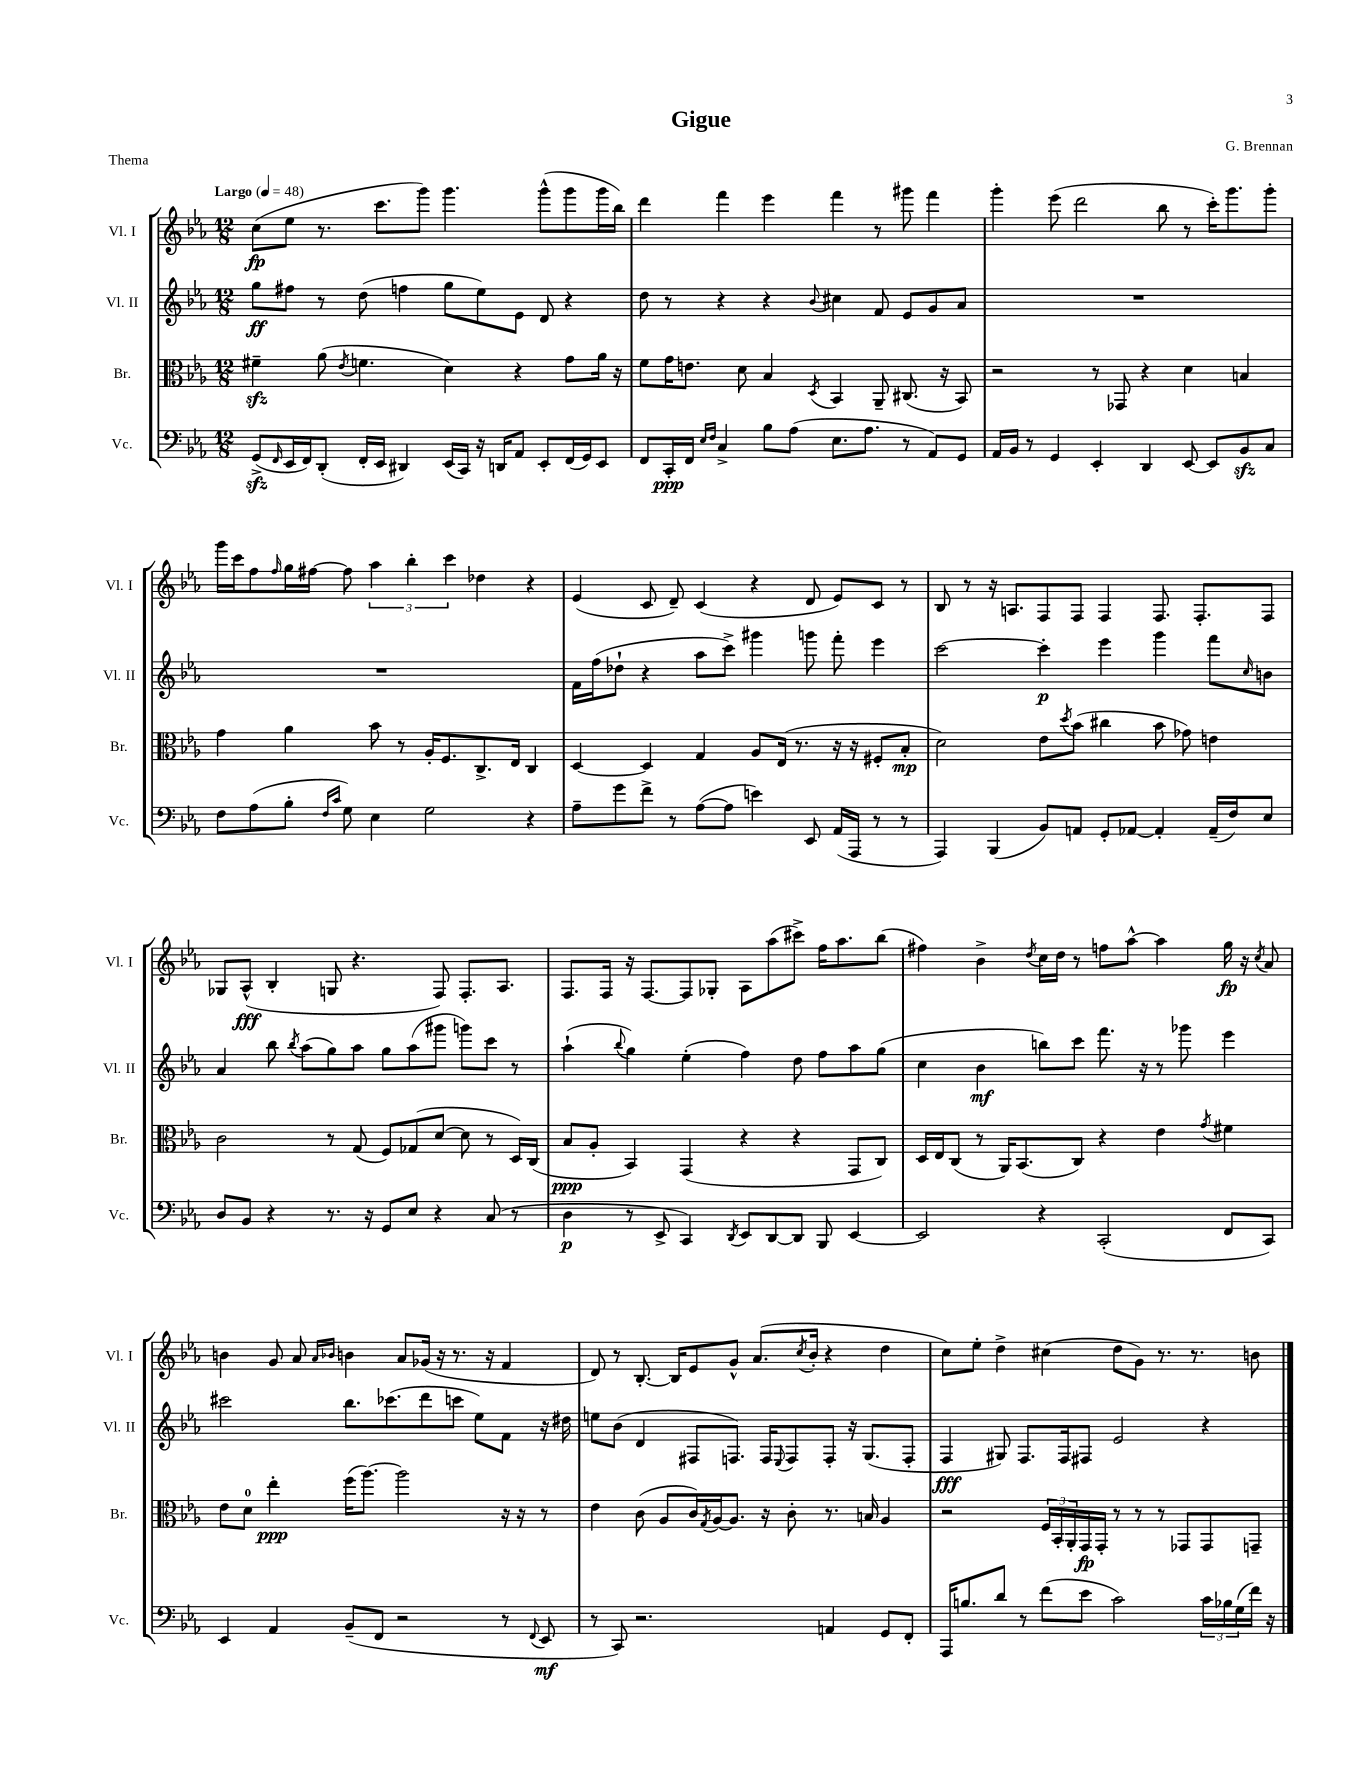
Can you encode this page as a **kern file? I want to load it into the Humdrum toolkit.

**kern	**dynam	**kern	**dynam	**kern	**dynam	**kern	**dynam
*part4	*part4	*part3	*part3	*part2	*part2	*part1	*part1
*staff4	*staff4	*staff3	*staff3	*staff2	*staff2	*staff1	*staff1
*I"Vc.	*	*I"Br.	*	*I"Vl. II	*	*I"Vl. I	*
*I'Vc.	*	*I'Br.	*	*I'Vl. II	*	*I'Vl. I	*
*clefF4	*	*clefC3	*	*clefG2	*	*clefG2	*
*k[b-e-a-]	*	*k[b-e-a-]	*	*k[b-e-a-]	*	*k[b-e-a-]	*
*M12/8	*	*M12/8	*	*M12/8	*	*M12/8	*
*MM48	*	*MM48	*	*MM48	*	*MM48	*
=1	=1	=1	=1	=1	=1	=1	=1
!	!	!	!	!	!	!LO:TX:a:B:t=Largo	!
(8GGzz^/L	.	4f#Xzz~\	.	8gg\L	ff	(8cc\L	fp
16qqFF/	.	.	.	.	.	.	.
16EE-/L	.	.	.	8ff#X\J	.	8ee-\J	.
16FF/J)	.	.	.	.	.	.	.
(8DD'/J	.	(8a-\	.	8r	.	8.r	.
.	.	8qe-/	.	.	.	.	.
16FF'/LL	.	4.fn\	.	(8dd\	.	.	.
16EE-/JJ	.	.	.	.	.	8.ccc\L	.
4DD#X/)	.	.	.	4ffn\	.	.	.
.	.	.	.	.	.	8ggg\J)	.
(16EE-/LL	.	4d\)	.	8gg\L	.	4.ggg\	.
16CC/JJ)	.	.	.	.	.	.	.
16r	.	.	.	8ee-\)	.	.	.
16DDn/KL	.	.	.	.	.	.	.
8AA-/J	.	4r	.	8e-\J	.	.	.
8EE-'/L	.	.	.	8d/	.	(8ggg^^\L	.
(16FF/L	.	8g\L	.	4r	.	8ggg\	.
16GG/J)	.	.	.	.	.	.	.
8EE-/J	.	16a-\Jk	.	.	.	16ggg\L	.
.	.	16r	.	.	.	16bb-\JJ)	.
=2	=2	=2	=2	=2	=2	=2	=2
8FF/L	.	8f\L	.	8dd\	.	4ddd\	.
16CC'/L	ppp	16g\K	.	8r	.	.	.
16FF/JJ	.	8.en\J	.	.	.	.	.
16qqE-/LL	.	.	.	.	.	.	.
16qqF/JJ	.	.	.	.	.	.	.
4C^/	.	.	.	4r	.	4fff\	.
.	.	8d\	.	.	.	.	.
8B-\L	.	4B-/	.	4r	.	4eee-\	.
(8A-\J	.	.	.	.	.	.	.
.	.	8qD/	.	8qqb-/	.	.	.
8.E-\L	.	4BB-/	.	4cc#X\	.	4fff\	.
8.A-\J	.	.	.	.	.	.	.
.	.	8AA-~/	.	8f/	.	8r	.
8r	.	(8.C#X/	.	8e-/L	.	8ggg#X\	.
8AA-/L)	.	.	.	8g/	.	4fff\	.
.	.	16r	.	.	.	.	.
8GG/J	.	8BB-/)	.	8a-/J	.	.	.
=3	=3	=3	=3	=3	=3	=3	=3
16AA-/LL	.	2r	.	1.r	.	4ggg'\	.
16BB-/JJ	.	.	.	.	.	.	.
8r	.	.	.	.	.	.	.
4GG/	.	.	.	.	.	(8eee-\	.
.	.	.	.	.	.	2ddd\	.
4EE-'/	.	8r	.	.	.	.	.
.	.	8GG-X/	.	.	.	.	.
4DD/	.	4r	.	.	.	.	.
.	.	.	.	.	.	8bb-\	.
[8EE-/	.	4d\	.	.	.	8r	.
8EE-/L]	.	.	.	.	.	16ccc'\KL)	.
.	.	.	.	.	.	8.ggg\	.
8BB-zz/	.	4Bn/	.	.	.	.	.
8C/J	.	.	.	.	.	8ggg'\J	.
!!LO:LB:g=z
=4	=4	=4	=4	=4	=4	=4	=4
8F\L	.	4g\	.	1.r	.	16ggg\LL	.
.	.	.	.	.	.	16ccc\J	.
(8A-\	.	.	.	.	.	8ff\	.
.	.	.	.	.	.	16qqff/	.
8B-'\J	.	4a-\	.	.	.	16gg\L	.
.	.	.	.	.	.	[16ff#X\JJ	.
16qqF/LL	.	.	.	.	.	.	.
16qqc/JJ	.	.	.	.	.	.	.
8G\)	.	.	.	.	.	8ff#\]	.
4E-\	.	8b-\	.	.	.	6aa-\	.
.	.	8r	.	.	.	.	.
.	.	.	.	.	.	6bb-'\	.
2G\	.	16A-'/KL	.	.	.	.	.
.	.	8.F/	.	.	.	.	.
.	.	.	.	.	.	6ccc\	.
.	.	8.C^/	.	.	.	4dd-X\	.
.	.	16E-/Jk	.	.	.	.	.
4r	.	4C/	.	.	.	4r	.
=5	=5	=5	=5	=5	=5	=5	=5
8A-~\L	.	[4D/	.	16f\LL	.	(4e-/	.
.	.	.	.	(16ff\J	.	.	.
8g\	.	.	.	8dd-X`\J	.	.	.
8f^\J	.	4D/]	.	4r	.	8c/	.
8r	.	.	.	.	.	8d~/)	.
([8A-\L	.	4G/	.	8aa-\L	.	(4c/	.
8A-\J]	.	.	.	8ccc^\J)	.	.	.
4en\)	.	8A-/L	.	4ggg#X\	.	4r	.
.	.	(16E-/Jk	.	.	.	.	.
.	.	8.r	.	.	.	.	.
8EE-/	.	.	.	8gggn\	.	8d/	.
(16AA-/LL	.	16r	.	8fff'\	.	8e-/L)	.
16AAA-/JJ	.	16r	.	.	.	.	.
8r	.	8F#X'/L	.	4eee-\	.	8c/J	.
8r	.	8B-'/J	mp	.	.	8r	.
=6	=6	=6	=6	=6	=6	=6	=6
4AAA-/)	.	2d\)	.	[2ccc\	.	8B-/	.
.	.	.	.	.	.	8r	.
(4BBB-/	.	.	.	.	.	16r	.
.	.	.	.	.	.	8.An/L	.
8BB-/L)	.	8e-\L	.	4ccc'\]	p	8F/	.
.	.	8qdd/	.	.	.	.	.
8AAn/J	.	(8b-\J	.	.	.	8F/J	.
8GG'/L	.	4cc#X\	.	4eee-\	.	4F/	.
[8AA-X/J	.	.	.	.	.	.	.
4AA-'/]	.	8b-\	.	4ggg\	.	8.F/	.
.	.	8g-X\)	.	.	.	.	.
.	.	.	.	.	.	8.F'/L	.
(16AA-~/LL	.	4en\	.	8fff\L	.	.	.
16F/J)	.	.	.	.	.	.	.
.	.	.	.	16qqcc/	.	.	.
8E-/J	.	.	.	8bn\J	.	8F/J	.
!!LO:LB:g=z
=7	=7	=7	=7	=7	=7	=7	=7
8D/L	.	2c\	.	4a-/	.	8G-X/L	.
8BB-/J	.	.	.	.	.	(8A-^^/J	fff
4r	.	.	.	8bb-\	.	4B-'/	.
.	.	.	.	8qbb-/	.	.	.
.	.	.	.	(8aa-\L	.	.	.
8.r	.	8r	.	8gg\)	.	8Gn/	.
.	.	(8G/	.	8aa-\J	.	4.r	.
16r	.	.	.	.	.	.	.
8GG/L	.	8F/L)	.	8gg\L	.	.	.
8E-/J	.	(8G-X/	.	(8aa-\	.	.	.
4r	.	[8d/J	.	8ggg#X\J	.	8F/)	.
.	.	8d\]	.	8gggn\L)	.	8.F'/L	.
(8C/	.	8r	.	8ccc\J	.	.	.
.	.	.	.	.	.	8.A-/J	.
8r	.	16D/LL)	.	8r	.	.	.
.	.	(16C/JJ	.	.	.	.	.
=8	=8	=8	=8	=8	=8	=8	=8
4D\	p	8B-/L	ppp	(4aa-`\	.	8.F/L	.
.	.	8A-'/J	.	.	.	.	.
.	.	.	.	.	.	16F/Jk	.
.	.	.	.	8qqbb-/	.	.	.
8r	.	4BB-/)	.	4gg\)	.	16r	.
.	.	.	.	.	.	[8.F/L	.
8EE-^/	.	.	.	.	.	.	.
4CC/)	.	(4GG/	.	(4ee-'\	.	8F/]	.
.	.	.	.	.	.	8G-X'/J	.
8qDD/	.	.	.	.	.	.	.
8EE-/L	.	4r	.	4ff\)	.	8A-\L	.
[8DD/	.	.	.	.	.	(8aa-\	.
8DD/J]	.	4r	.	8dd\	.	8ccc#X^\J)	.
8BBB-/	.	.	.	8ff\L	.	16ff\KL	.
.	.	.	.	.	.	8.aa-\	.
[4EE-/	.	8GG/L	.	8aa-\	.	.	.
.	.	8C/J)	.	(8gg\J	.	(8bb-\J	.
=9	=9	=9	=9	=9	=9	=9	=9
2EE-/]	.	16D/LL	.	4cc\	.	4ff#X\)	.
.	.	16E-/J	.	.	.	.	.
.	.	(8C/J	.	.	.	.	.
.	.	8r	.	4b-\	mf	4b-^\	.
.	.	16AA-/KL)	.	.	.	.	.
.	.	(8.BB-/	.	.	.	.	.
.	.	.	.	.	.	8qdd/	.
4r	.	.	.	8bbn\L)	.	16cc\LL	.
.	.	.	.	.	.	16dd\JJ	.
.	.	8C/J)	.	8ccc\J	.	8r	.
(2CC'/	.	4r	.	8.fff\	.	8ffn\L	.
.	.	.	.	.	.	[8aa-^^\J	.
.	.	.	.	16r	.	.	.
.	.	4e-\	.	8r	.	4aa-\]	.
.	.	.	.	8ggg-X\	.	.	.
.	.	8qg/	.	.	.	.	.
8FF/L	.	4f#X\	.	4eee-\	.	16gg\	fp
.	.	.	.	.	.	16r	.
.	.	.	.	.	.	8qcc/	.
8CC/J)	.	.	.	.	.	8a-/	.
!!LO:LB:g=z
=10	=10	=10	=10	=10	=10	=10	=10
4EE-/	.	8e-\L	.	2ccc#X\	.	4bn\	.
.	.	8d\J	.	.	.	.	.
4AA-/	.	4ee-'\	ppp	.	.	8g/	.
.	.	.	.	.	.	8a-/	.
.	.	.	.	.	.	16qqa-/LL	.
.	.	.	.	.	.	16qqb-X/JJ	.
(8BB-~/L	.	(16ff\KL	.	8.bb-\L	.	4bn\	.
.	.	[8.aa-\J)	.	.	.	.	.
8FF/J	.	.	.	.	.	.	.
.	.	.	.	(8.ccc-X\	.	.	.
2r	.	2aa-\]	.	.	.	8a-/L	.
.	.	.	.	8ddd\	.	(16g-X/Jk	.
.	.	.	.	.	.	16r	.
.	.	.	.	8cccn\J	.	8.r	.
.	.	.	.	8ee-\L)	.	.	.
.	.	.	.	.	.	16r	.
8r	.	16r	.	8f\J	.	4f/	.
.	.	16r	.	.	.	.	.
8qqFF/	.	.	.	.	.	.	.
8EE-/	mf	8r	.	16r	.	.	.
.	.	.	.	16dd#X\	.	.	.
=11	=11	=11	=11	=11	=11	=11	=11
8r	.	4e-\	.	8een\L	.	8d/)	.
8CC/)	.	.	.	(8b-\J	.	8r	.
2.r	.	(8c\	.	4d/	.	[8.B-'/	.
.	.	8A-/L	.	.	.	.	.
.	.	.	.	.	.	16B-/KL]	.
.	.	16c/L)	.	8F#X/L	.	8e-/	.
.	.	8qG/	.	.	.	.	.
.	.	[16A-/J	.	.	.	.	.
.	.	8.A-/J]	.	8.Fn/J)	.	8g^^/J	.
.	.	.	.	.	.	(8.a-/L	.
.	.	16r	.	16F/KL	.	.	.
.	.	.	.	8qqE-/	.	.	.
.	.	8c'\	.	8F/	.	.	.
.	.	.	.	.	.	8qcc/	.
.	.	.	.	.	.	16b-'/Jk	.
4AAn/	.	8.r	.	8F'/J	.	4r	.
.	.	.	.	16r	.	.	.
.	.	16Bn/	.	(8.G/L	.	.	.
8GG/L	.	4A-/	.	.	.	4dd\	.
8FF'/J	.	.	.	8F'/J	.	.	.
=12	=12	=12	=12	=12	=12	=12	=12
16AAA-/KL	.	2r	.	4F/	fff	8cc\L)	.
8.Bn/	.	.	.	.	.	.	.
.	.	.	.	.	.	8ee-'\J	.
8d/J	.	.	.	8G#X/)	.	4dd^\	.
8r	.	.	.	8.F/L	.	.	.
(8f\L	.	24F/LL	.	.	.	(4cc#X\	.
.	.	24BB-'/	.	.	.	.	.
.	.	.	.	16F/k	.	.	.
.	.	24AA-'/	.	.	.	.	.
8e-\J	.	16GG/	fp	8F#X/J	.	.	.
.	.	16GG'/JJ	.	.	.	.	.
2c\)	.	8r	.	2e-/	.	8dd\L	.
.	.	8r	.	.	.	8g\J)	.
.	.	8r	.	.	.	8.r	.
.	.	8GG-X/L	.	.	.	.	.
.	.	.	.	.	.	8.r	.
24c\LL	.	8GG-/	.	4r	.	.	.
24B-X\	.	.	.	.	.	.	.
(24G\	.	.	.	.	.	.	.
16f\JJ)	.	8GGn~/J	.	.	.	8bn\	.
16r	.	.	.	.	.	.	.
==	==	==	==	==	==	==	==
*-	*-	*-	*-	*-	*-	*-	*-
